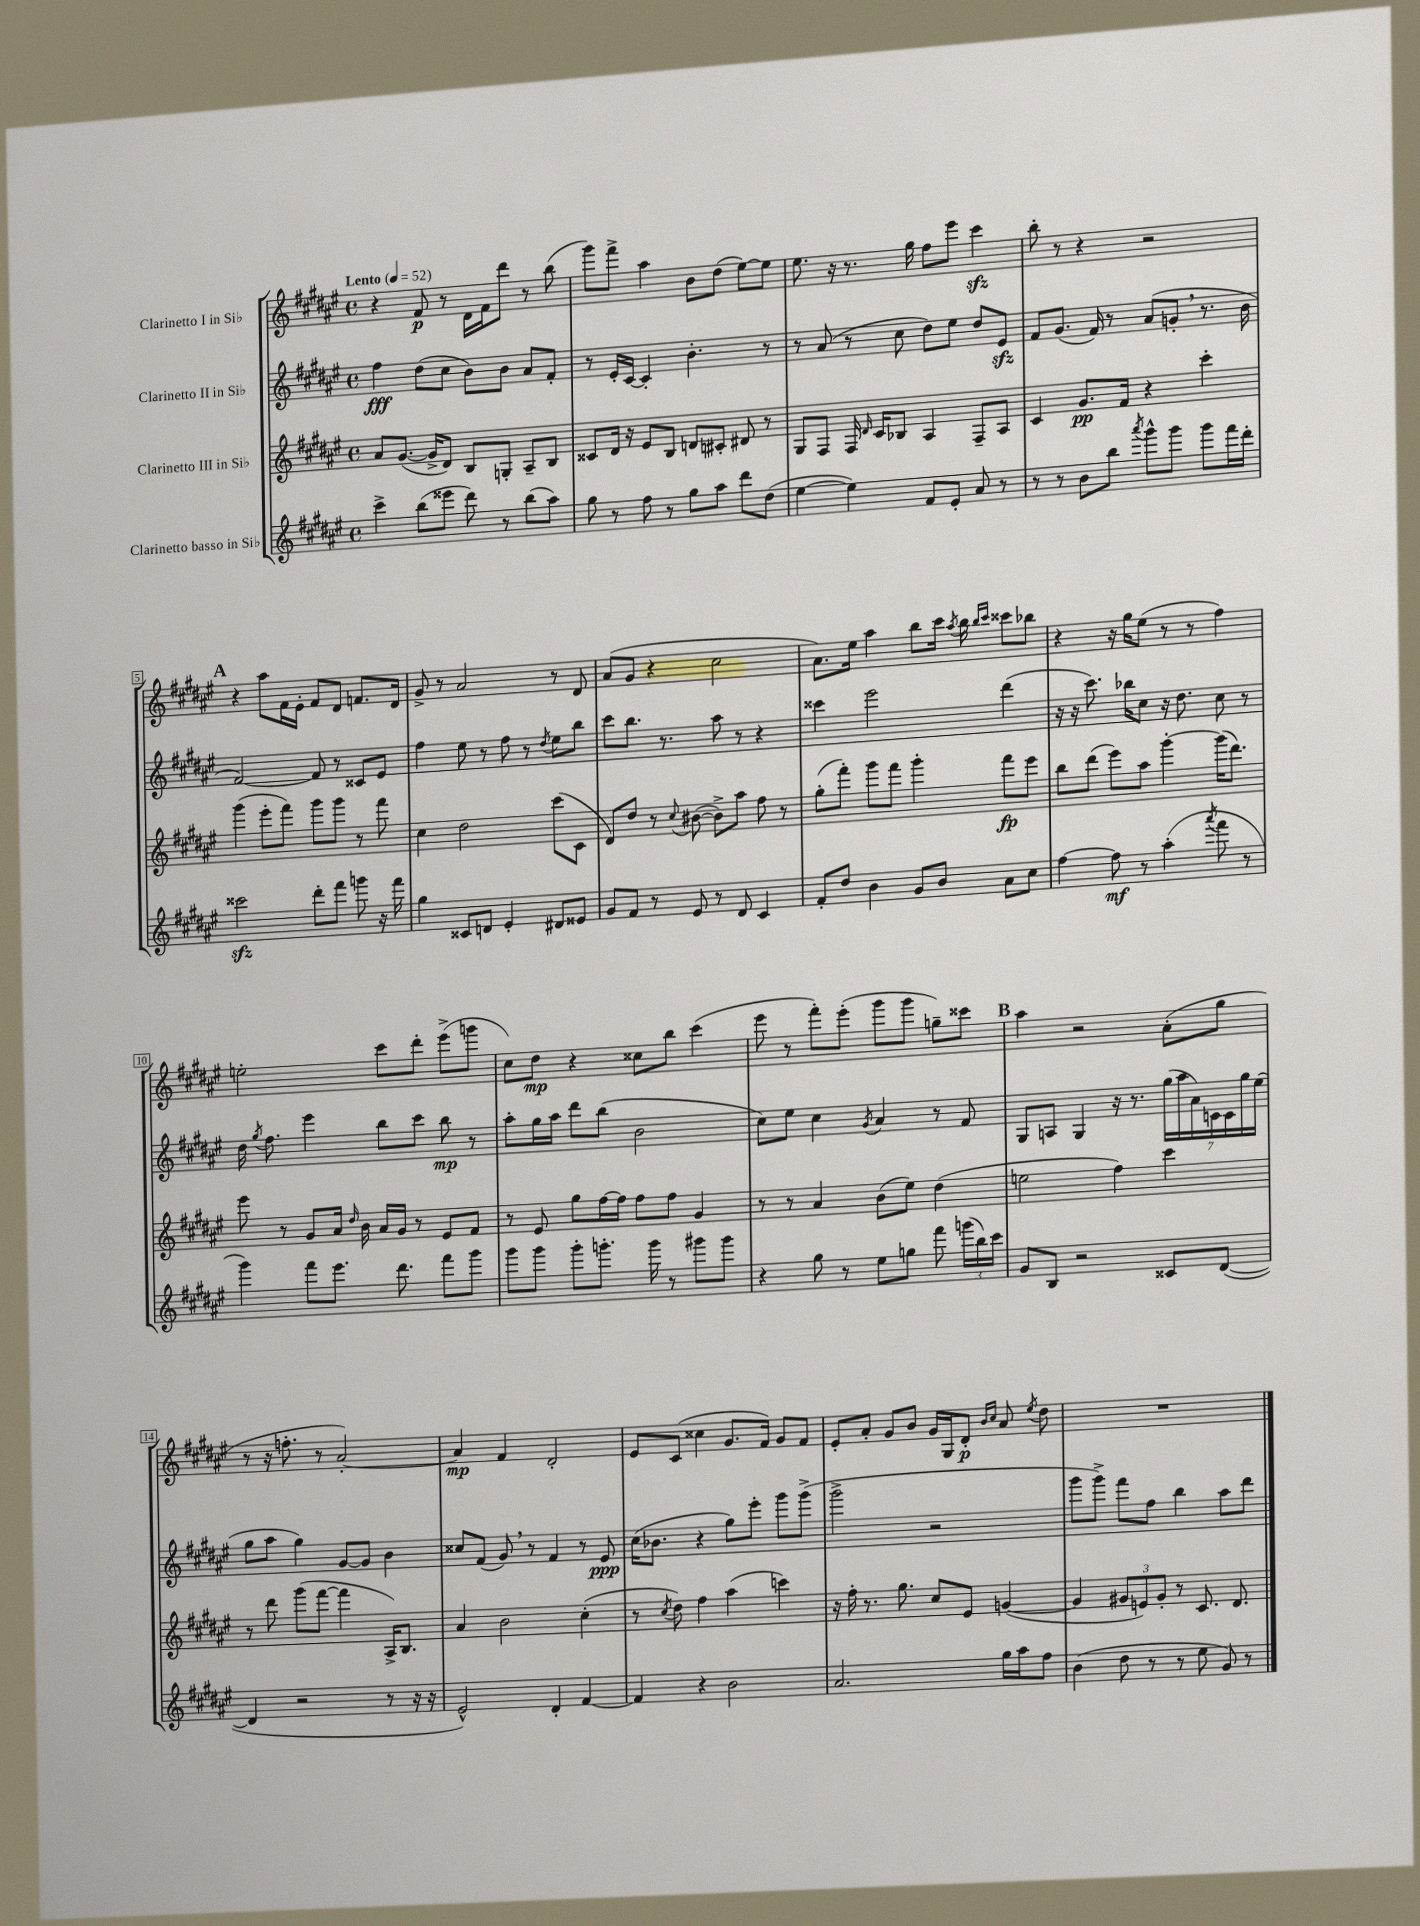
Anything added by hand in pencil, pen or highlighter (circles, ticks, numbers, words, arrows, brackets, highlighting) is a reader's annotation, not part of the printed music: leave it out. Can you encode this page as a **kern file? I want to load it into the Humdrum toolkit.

**kern	**kern	**kern	**kern
*staff4	*staff3	*staff2	*staff1
*clefG2	*clefG2	*clefG2	*clefG2
*k[f#c#g#d#a#e#]	*k[f#c#g#d#a#e#]	*k[f#c#g#d#a#e#]	*k[f#c#g#d#a#e#]
*M4/4	*M4/4	*M4/4	*M4/4
*met(c)	*met(c)	*met(c)	*met(c)
*MM52	*MM52	*MM52	*MM52
4ccc#^	8a#	4ff#	4r
.	([8.g#	.	.
(8bb	.	(8dd#	8f#
.	16g#^]	.	.
8eee##	8d#)	8cc#	8r
8ddd#)	8B	8b)	16d#
.	.	.	16f#
8r	8G'	8b	8ddd#
(8bb	8A#~	8a#	8r
8aa#)	8B	8f#'	(8bb
=	=	=	=
8gg#	8c##	8r	8ggg#)
8r	16d#	16e#'	8fff#^
.	16r	[16c#	.
8ff#	8e#	4c#']	4aa#
8r	8B	.	.
8gg#	8d	4.b'	8b
8aa#	8c#'	.	(8dd#
8ddd#	8d#	.	[8ee#)
(8dd#	8r	8r	8ee#]
=	=	=	=
[4ee#	8G#	8r	8.ee#
.	8F#	(8a#	.
.	.	.	16r
4ee#])	16F#	8r	8.r
.	16qqd#	.	.
.	16c#	.	.
.	8B-	8cc#	.
.	.	.	16gg#
8f#	4A#	8dd#)	8ff#
8e#'	.	8ee#	8eee#
8a#	8F#~	8dd#	4ccc#
8r	8A#	8e#	.
=	=	=	=
8r	4c#	8f#	8bb'
8r	.	(8.g#	8r
8b	8.g#	.	4r
.	.	16f#)	.
8bb	.	8r	.
.	16f#	.	.
8qaaa#	.	.	.
8ggg#^^	4r	(8a#	2r
8ggg#	.	8g'	.
8ggg#	4ccc#'	8.r	.
16fff#	.	.	.
16ddd#'	.	16b	.
=	=	=	=
2ccc##	(4ggg#	[2f#)	4r
.	8eee#'	.	8aa#
.	8fff#)	.	16f#
.	.	.	16e#'
8ddd#'	8ggg#	8f#]	8f#
8fff#	8ggg#	8r	8d#
8ggg	8r	8c##	8.f
16r	8fff#	8e#	.
16fff#	.	.	16d#
=	=	=	=
4gg#	4cc#	4ff#	8g#^
.	.	.	8r
8c##	2dd#	8ee#	2a#
8d	.	8r	.
4e#'	.	8ff#	.
.	.	8r	.
.	.	8qdd#	.
8d#	(8ccc#	8ee#	8r
8e##	8c#	8bb	8d#
=	=	=	=
8g#	8d#)	8ccc#	(8a#
8f#	8dd#	8.bb	8g#
8r	8r	.	4r
.	.	8.r	.
.	8qqcc#	.	.
8e#	([8b#	.	.
8r	8b#^])	8aa#	2cc#
8d#	8aa#	8r	.
4c#	8ff#	4r	.
.	8r	.	.
=	=	=	=
8f#'	(8gg#'	4ccc##	8.a#)
8dd#	8fff#')	.	.
.	.	.	16ee#
4b	8ggg#	2eee#	4aa#
.	8fff#	.	.
8g#	4ggg#'	.	8bb
8b	.	.	16ccc#
.	.	.	8qaa#
.	.	.	16bb
.	.	.	16qqbb
.	.	.	16qqccc#
8a#	8fff#	(4ddd#	8ccc##
8cc#	8eee#	.	8bb-
=	=	=	=
[4ff#	8bb	16r	4r
.	.	16r	.
.	(8ddd#	8.ccc#)	.
8ff#]	8eee#)	.	16r
.	.	16bb-	16gg#
8r	8aa#	8cc#	(8ee#
(4aa#'	[4ggg#'	16r	8r
.	.	8.dd#	.
.	.	.	8r
8qaaa#	.	.	.
8fff#	(16ggg#]	8cc#	4ff#)
.	8.ddd#)	.	.
8r	.	8r	.
=	=	=	=
4ggg#)	8eee#	16dd#	2ee'
.	.	8qgg#	.
.	.	8.ff#	.
.	8r	.	.
8fff#	8g#	4eee#	.
8.eee#	16a#	.	.
.	16qqdd#	.	.
.	16b	.	.
.	16a#	8bb	8ccc#
8.ddd#	16g#	.	.
.	8r	8ccc#	8ddd#'
8fff#	8e#	8bb	(8eee#^
8ggg#	8f#	8r	8ggg
=	=	=	=
8ggg#	8r	8aa#'	8cc#)
8ggg#	8e#	16gg#	8dd#
.	.	16aa#	.
8ggg#'	8gg#	8ddd#	4r
8.ggg'	[16ff#	(8bb	.
.	16ff#]	.	.
.	8ff#	2b	8cc##
16ggg	.	.	.
8r	8ff#	.	8bb
8ggg#	4g#	.	(4ccc#
8ggg#	.	.	.
=	=	=	=
4r	8r	8cc#)	8eee#
.	8r	8ee#	8r
8gg#	4a#	4cc#	8fff#')
8r	.	.	(8eee#'
.	.	8qg#	.
8ee#	(8b	4a#	8ggg#
8gg	8ee#)	.	8ggg#
8fff#	(4dd#	8r	8gg~)
(24ggg	.	8f#	8ccc##
24bb)	.	.	.
24ccc#	.	.	.
=	=	=	=
8g#	2ee	8G#	4aa#
8B	.	8A	.
2r	.	4G#	2r
.	4ff#)	16r	.
.	.	8.r	.
8c##	4ccc#	(28gg#	(8a#'
.	.	28aa#	.
.	.	28a#)	.
.	.	28c	.
([8d#	.	.	8gg#
.	.	28c	.
.	.	28gg#	.
.	.	(28ee#	.
=	=	=	=
4d#]	8r	8gg#	8r
.	8ddd#	8aa#	16r
.	.	.	8.ff'
2r	(8ggg#	4gg#)	.
.	[8fff#	.	8r
.	4fff#]	[8g#	[2a#')
.	.	8g#]	.
8r	16A#^)	4b	.
.	8.B	.	.
16r	.	.	.
16r	.	.	.
=	=	=	=
2e#^^)	4a#	8cc##	4a#]
.	.	(8f#	.
.	2b	8g#)	4f#
.	.	8r	.
4d#'	.	4f#	2d#'
[4f#	(4cc#'	8r	.
.	.	8e#	.
=	=	=	=
4f#]	8r	(16cc#	8e#
.	.	8.b-	.
.	8qcc#	.	.
.	8dd#)	.	(8c#
4r	4ff#	4r	4cc##
2b	(4aa#	8gg#)	8.g#
.	.	8eee#'	.
.	.	.	16f#)
.	4ccc)	8ggg#	8g#
.	.	(8ggg#^	8f#
=	=	=	=
2.a#	16r	2ggg#^	8e#'
.	16ff#'	.	.
.	8.r	.	8a#'
.	.	.	8g#
.	8.gg#	.	.
.	.	.	8b
.	8cc#	2r	16g#
.	.	.	16G#
.	8e#	.	8d#'
.	.	.	16qqb
.	.	.	16qqcc#
16gg#	([4g	.	8a#
16aa#	.	.	.
.	.	.	8qee#
8ff#	.	.	8dd#
=	=	=	=
(4b	4g]	8ggg#	1r
.	.	8ggg#^)	.
8dd#	12g#	8fff#	.
.	12e)	.	.
8r	.	8ff#	.
.	12g#'	.	.
8r	8r	4bb	.
8ee#	8.c#	.	.
8g#)	.	8aa#	.
.	8.d#	.	.
8r	.	8ddd#	.
==	==	==	==
*-	*-	*-	*-
